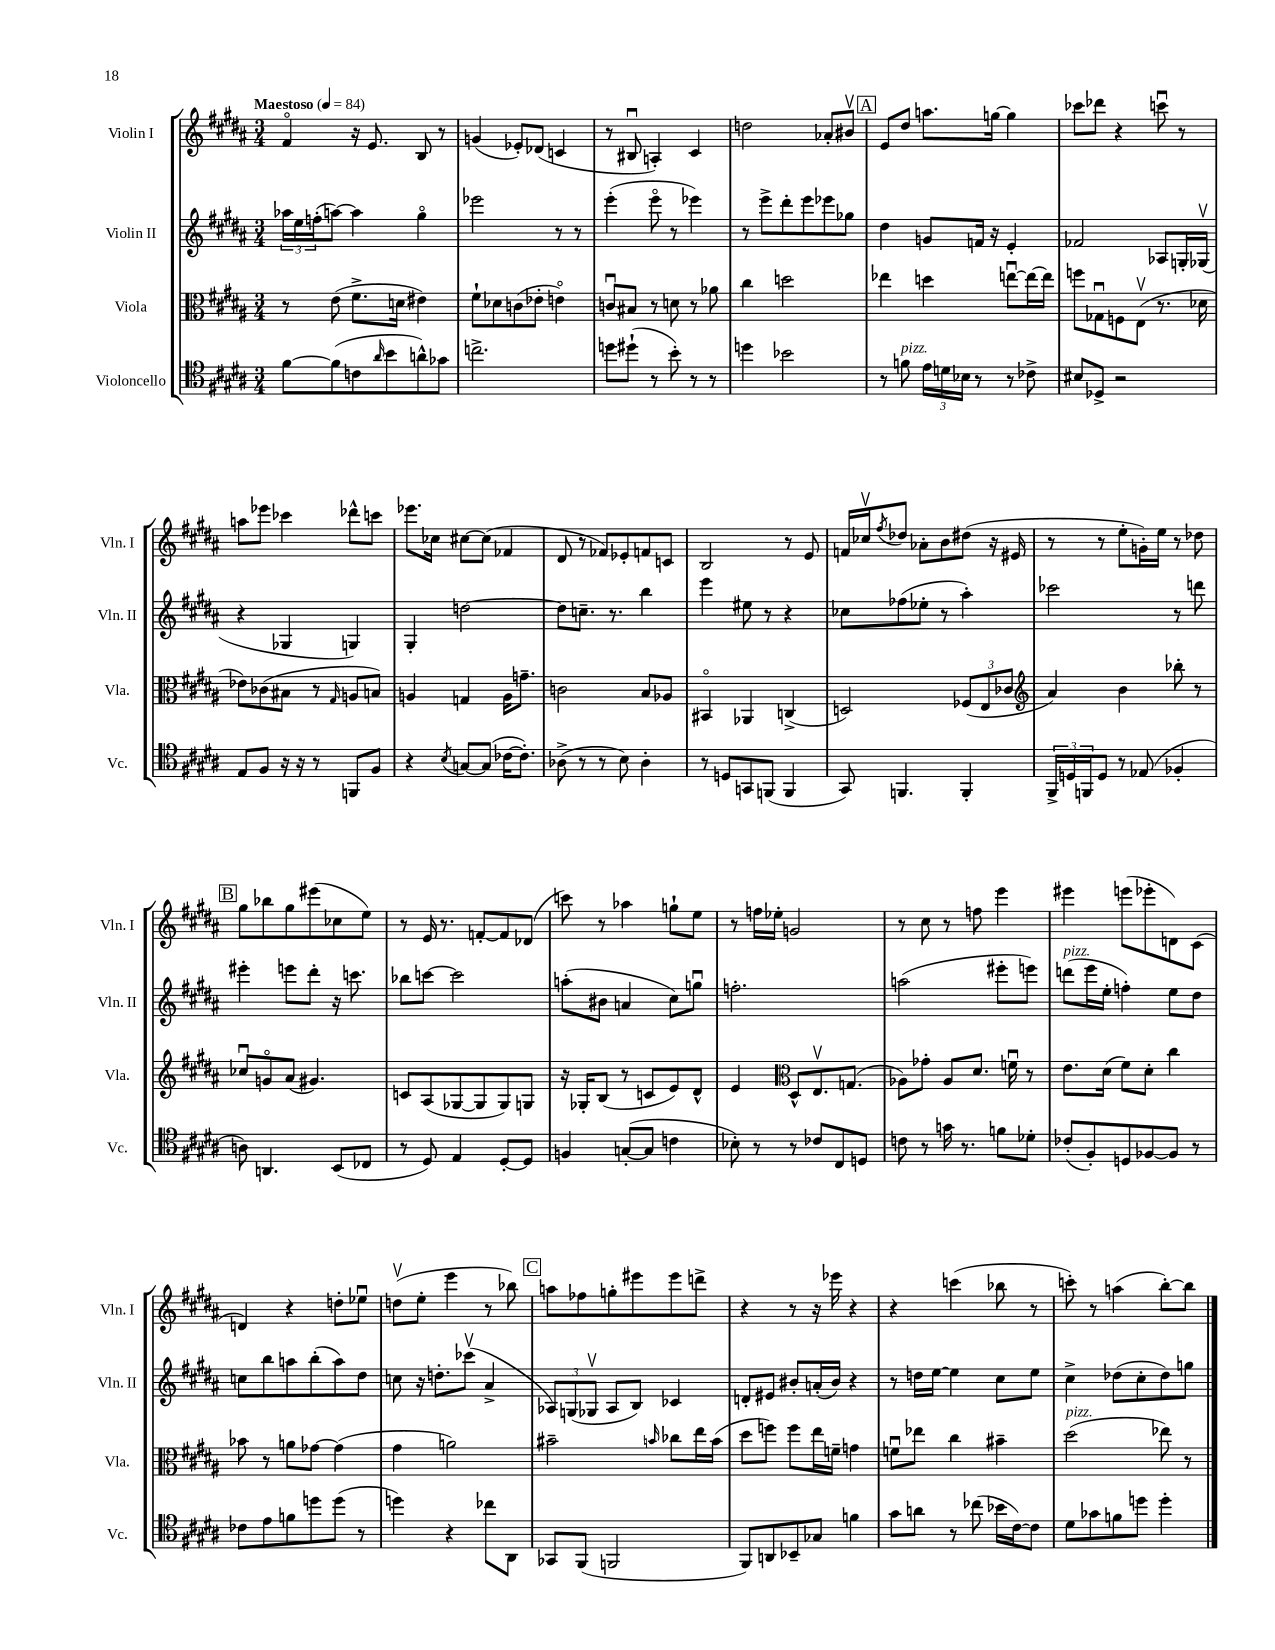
<<
\new StaffGroup <<
\new Staff = "s0" \with { instrumentName = "Violin I" shortInstrumentName = "Vln. I" } {
    \clef treble \key b \major \numericTimeSignature \time 3/4 \tempo "Maestoso" 4 = 84
    fis'4\flageolet r16 e'8. b8 r8 |
    g'4( ees'8-.) des'8( c'4 |
    r8 bis8\downbow a4-.) cis'4 |
    d''2 aes'8-. bis'8\upbow |
    \mark \markup { \box "A" } e'8 dis''8 a''8. g''16~ g''4 |
    ces'''8 des'''8 r4 c'''8\downbow r8 |
    a''8 ees'''8 ces'''4 des'''8-^ c'''8 |
    ees'''8. ces''16 cis''8~ cis''8( fes'4 |
    dis'8 r8 fes'8) ees'8-. f'8 c'8 |
    b2 r8 e'8 |
    f'16 ces''16\upbow \acciaccatura { fis''8 } des''8 aes'8-. b'8 dis''8( r16 eis'16 |
    r8 r8 e''8-. g'16-.) e''16 r8 des''8 |
    \mark \markup { \box "B" } gis''8 bes''8 gis''8 eis'''8( ces''8 e''8) |
    r8 e'16 r8. f'8~-. f'8 des'8( |
    c'''8) r8 aes''4 g''8-! e''8 |
    r8 f''16 ees''16-. g'2 |
    r8 cis''8 r8 f''8 e'''4 |
    eis'''4 e'''8( ees'''8-. d'8) cis'8( |
    d'4) r4 d''8-. ees''8\downbow |
    d''8\upbow( e''8-. e'''4 r8 bes''8) |
    \mark \markup { \box "C" } a''8 fes''8 g''8-. eis'''8 eis'''8 d'''8-> |
    r4 r8 r16 ees'''16 r4 |
    r4 c'''4( bes''8 r8 |
    c'''8-.) r8 a''4( b''8~-.) b''8 \bar "|." |
}
\new Staff = "s1" \with { instrumentName = "Violin II" shortInstrumentName = "Vln. II" } {
    \clef treble \key b \major \numericTimeSignature \time 3/4
    \tuplet 3/2 { aes''16 e''16 f''16-.( } a''8~) a''4 gis''4\flageolet |
    ees'''2 r8 r8 |
    e'''4-.( e'''8\flageolet r8 ees'''4) |
    r8 e'''8-> dis'''8-. e'''8 ees'''8 ges''8 |
    \mark \markup { \box "A" } dis''4 g'8 f'16 r16 e'4-. |
    fes'2 aes8 g16-. ges16\upbow( |
    r4 ges4 g4) |
    gis4-. d''2~ |
    d''8 c''8.-- r8. b''4 |
    e'''4 eis''8 r8 r4 |
    ces''8 fes''8( ees''8-. r8 ais''4-.) |
    ces'''2 r8 d'''8 |
    \mark \markup { \box "B" } eis'''4-. e'''8 dis'''8-. r16 c'''8. |
    bes''8 c'''8~ c'''2 |
    a''8-.( bis'8 a'4 cis''8) g''8\downbow |
    f''2.-. |
    a''2( eis'''8-. e'''8) |
    d'''8^\markup { \italic "pizz." }( e'''16 e''16-. f''4-.) e''8 dis''8 |
    c''8 b''8 a''8 b''8-.( a''8) dis''8 |
    c''8 r16 d''8.-. ces'''8\upbow( ais'4-> |
    \mark \markup { \box "C" } \tuplet 3/2 { aes8) g8( ges8\upbow } aes8 b8) ces'4 |
    d'8-. eis'8 bis'8-. a'16-.( bis'16) r4 |
    r8 d''16 e''16~ e''4 cis''8 e''8 |
    cis''4-> des''8( cis''8-. des''8) g''8 \bar "|." |
}
\new Staff = "s2" \with { instrumentName = "Viola" shortInstrumentName = "Vla." } {
    \clef alto \key b \major \numericTimeSignature \time 3/4
    r8 e'8( fis'8.-> d'16 eis'4) |
    fis'8-! des'8 c'8( ees'8-. e'4\flageolet) |
    c'8\downbow bis8 r8 d'8 r8 aes'8 |
    cis''4 d''2 |
    \mark \markup { \box "A" } ees''4 d''4 e''8~\downbow e''16~ e''16 |
    f''8 ges8\downbow f8 e8\upbow( r8. des'16 |
    ees'8) ces'8( bis8 r8 \grace { gis16 } a8 b8) |
    a4 g4 a16 g'8.-- |
    c'2 b8 aes8 |
    bis,4\flageolet aes,4 c4->( |
    d2) \tuplet 3/2 { fes8( e8 ces'8 } |
    \clef treble ais'4) b'4 bes''8-. r8 |
    \mark \markup { \box "B" } ces''8\downbow g'8\flageolet ais'8( gis'4.) |
    c'8 ais8( ges8~ ges8 ges8) g8 |
    r16 ges16-. b8( r8 c'8 e'8) dis'8-^ |
    e'4 \clef alto dis8-^ e8.\upbow g8.( |
    aes8) ges'8-. aes8 dis'8. f'16\downbow r8 |
    e'8. dis'16( fis'8) dis'8-. cis''4 |
    bes'8 r8 a'8 ges'8~ ges'4( |
    gis'4 a'2) |
    \mark \markup { \box "C" } bis'2-- \grace { b'16 } ces''8 e''16 b'16( |
    dis''8 f''8) f''8 e''16 f'16-- g'4 |
    f'8\downbow ees''8 cis''4 bis'4-- |
    dis''2^\markup { \italic "pizz." }( ees''8) r8 \bar "|." |
}
\new Staff = "s3" \with { instrumentName = "Violoncello" shortInstrumentName = "Vc." } {
    \clef tenor \key b \major \numericTimeSignature \time 3/4
    fis'8~ fis'8( c'8 \grace { ais'16 } b'8 a'8-^) ges'8 |
    c''2.-> |
    d''8 dis''8-!( r8 b'8-.) r8 r8 |
    d''4 bes'2 |
    \mark \markup { \box "A" } r8 f'8^\markup { \italic "pizz." } \tuplet 3/2 { e'16 d'16 bes16 } r8 r8 ces'8-> |
    bis8 des8-> r2 |
    e8 fis8 r16 r16 r8 f,8 fis8 |
    r4 \acciaccatura { b8 } g8~ g8( ces'16~ ces'8.-.) |
    aes8->( r8 r8 b8) aes4-. |
    r8 d8 g,8 f,8( f,4 |
    gis,8) f,4. f,4-. |
    \tuplet 3/2 { fis,16-> d16 f,16 } d8 r8 ees8( fes4-. |
    \mark \markup { \box "B" } a8) a,4. b,8( ces8 |
    r8 dis8) e4 dis8~-. dis8 |
    f4 g8~-.( g8 c'4 |
    bes8-.) r8 r8 ces'8 cis8 d8 |
    c'8 r8 g'16 r8. f'8 des'8-. |
    ces'8-.( fis8-.) d8 fes8~ fes8 r8 |
    ces'8 e'8 f'8 d''8 d''8( r8 |
    d''4) r4 ces''8 ais,8 |
    \mark \markup { \box "C" } ges,8 fis,8( f,2 |
    fis,8) a,8 bes,8-- ges8 f'4 |
    gis'8 a'8 r8 ces''8( bes'16 cis'16~) cis'8 |
    dis'8 ges'8 f'8 d''8 d''4-. \bar "|." |
}
>>
>>
\layout { \context { \Score \remove "Bar_number_engraver" } }
